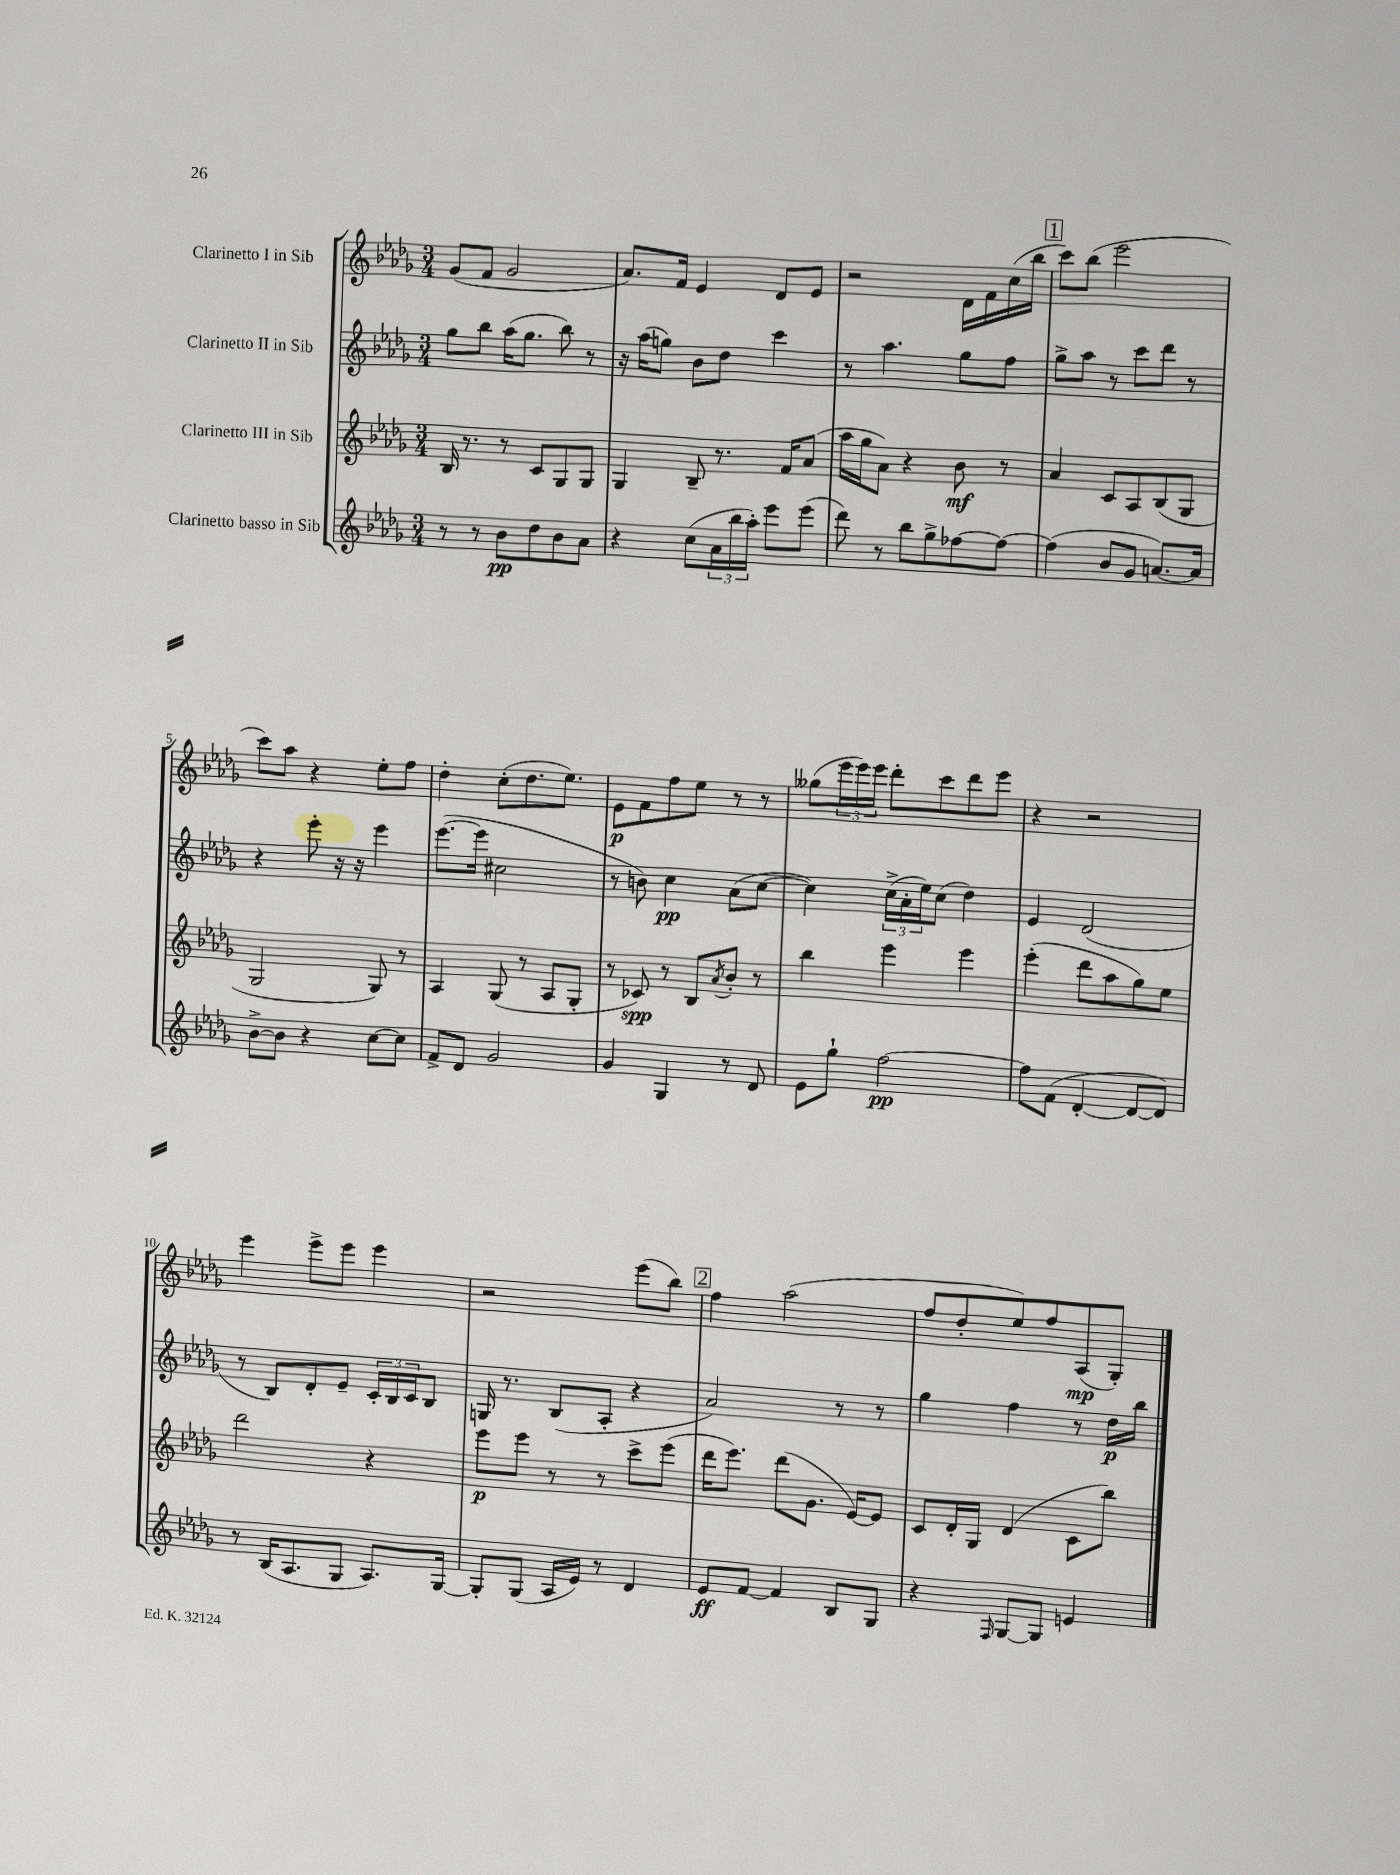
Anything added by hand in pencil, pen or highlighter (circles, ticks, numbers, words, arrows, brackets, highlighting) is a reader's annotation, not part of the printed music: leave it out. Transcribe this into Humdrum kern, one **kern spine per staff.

**kern	**kern	**kern	**kern
*staff4	*staff3	*staff2	*staff1
*clefG2	*clefG2	*clefG2	*clefG2
*k[b-e-a-d-g-]	*k[b-e-a-d-g-]	*k[b-e-a-d-g-]	*k[b-e-a-d-g-]
*M3/4	*M3/4	*M3/4	*M3/4
8r	16B-	8gg-	(8g-
.	8.r	.	.
8r	.	8bb-	8f
8b-	8r	(16aa-	2g-
.	.	8.gg-	.
8dd-	8c	.	.
8b-	8G-	8bb-)	.
8a-	8G-	8r	.
=	=	=	=
4r	4G-	16r	8.a-)
.	.	(16aa-	.
.	.	8gg)	.
.	.	.	16f
(8cc	8B-~	8b-	4e-
24a-	8.r	8dd-	.
24bb-	.	.	.
24aa-')	.	.	.
8eee-	.	4ccc	8d-
.	16f	.	.
(8eee-	(8a-	.	8e-
=	=	=	=
8ddd-)	16aa-	8r	2r
.	16gg-	.	.
8r	8a-)	4.aa-	.
8bb-	4r	.	.
8gg-^	.	.	.
[8ff-	8b-	8gg-	16d-
.	.	.	16f
8ff-_	8r	8ff	(16cc
.	.	.	16bb-
=	=	=	=
(4ff-]	4a-	8gg-^	8ccc)
.	.	8aa-	(8bb-
8b-	8c	8r	2eee-
8g-	8A-	8ccc	.
[8.a)	(8B-	8ddd-	.
.	8G-	8r	.
16a]	.	.	.
=	=	=	=
[8b-^	2G-	4r	8ccc)
8b-]	.	.	8aa-
4r	.	8eee-'	4r
.	.	16r	.
.	.	16r	.
[8cc	8G-)	4eee-	8ee-'
8cc]	8r	.	8ff
=	=	=	=
8f^	4A-	([8.eee-	4dd-'
8d-	.	.	.
.	.	16eee-]	.
2g-	(8G-	2cc#	(8cc'
.	8r	.	8.dd-
.	8A-	.	.
.	.	.	8.ee-)
.	8G-'	.	.
=	=	=	=
4g-	8r	8r	8e-
.	8c-)	8b)	8f
4G-	8r	4cc	8ff
.	8B-	.	8ee-
.	8qa-	.	.
8r	8b-'	(8a-	8r
8d-	8r	[8cc	8r
=	=	=	=
8e-	4bb-	4cc])	(8gg--
8gg-`	.	.	24eee-
.	.	.	24eee-)
.	.	.	24eee-
[2ff	4eee-	(24cc^	8ddd-'
.	.	24a-'	.
.	.	24ee-)	.
.	.	(8cc	8ccc
.	4eee-	4dd-)	8ddd-
.	.	.	8eee-
=	=	=	=
8ff]	(4eee-'	4e-	4r
(8f	.	.	.
[4d-'	8ddd-	(2d-	2r
.	8aa-	.	.
8d-_	8gg-)	.	.
8d-])	8ee-	.	.
=	=	=	=
8r	2ddd-	8r	4eee-
(16B-	.	8B-)	.
8.A-	.	.	.
.	.	8d-'	8eee-^
8G-	.	8e-~	8eee-
8.A-)	4r	24c'	4eee-
.	.	24B-	.
.	.	24c	.
.	.	8B-	.
[16G-	.	.	.
=	=	=	=
8G-']	8eee-	16G	2r
.	.	8.r	.
(8G-	8eee-	.	.
16A-	8r	(8B-	.
16e-)	.	.	.
8r	8r	8A-'	.
4d-	8ccc^	4r	(8eee-
.	(8eee-	.	8bb-)
=	=	=	=
8e-	16ddd-	2a-)	4ff
.	8.eee-)	.	.
[8f	.	.	.
4f]	(8ddd-	.	(2aa-
.	8.g-	.	.
8B-	.	8r	.
.	[16e-)	.	.
8G-	8e-]	8r	.
=	=	=	=
4r	8c	4gg-	8ff
.	16d-'	.	8dd-'
.	16G-	.	.
16qqF	.	.	.
[8G-	(4d-	4ff	8ee-)
8G-]	.	.	8ff
4e	8c	8r	(8A-
.	8bb-)	16dd-	8G-')
.	.	16bb-	.
==	==	==	==
*-	*-	*-	*-
